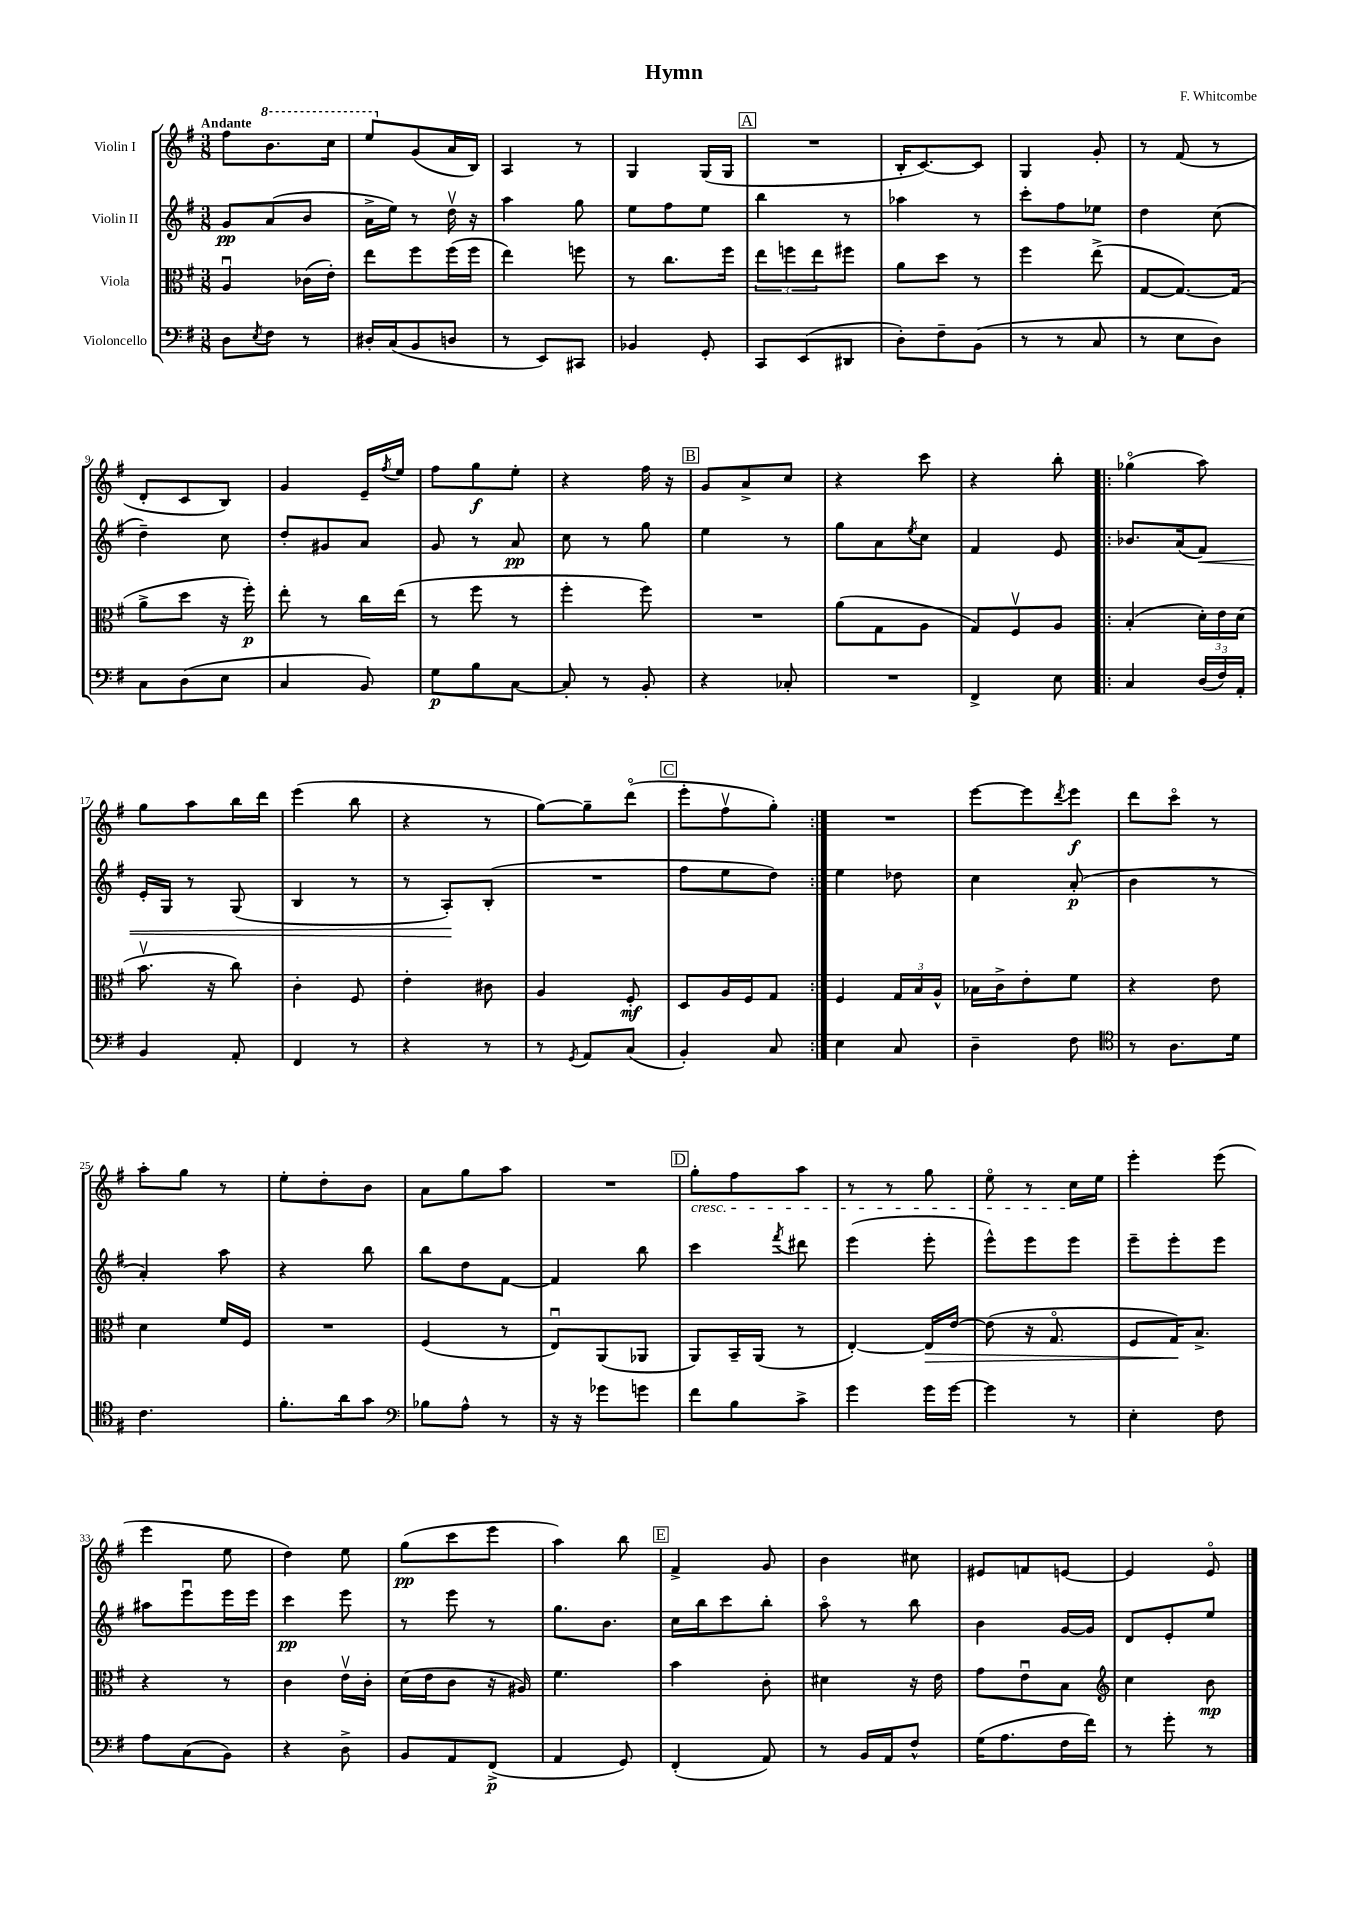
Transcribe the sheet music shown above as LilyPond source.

\header { title = "Hymn" composer = "F. Whitcombe" }
<<
\new StaffGroup <<
\new Staff = "s0" \with { instrumentName = "Violin I" } {
    \clef treble \key g \major \numericTimeSignature \time 3/8 \tempo "Andante"
    fis''8 \ottava #1 b''8. c'''16 |
    e'''8 \ottava #0 g'8( a'16 b16) |
    a4 r8 |
    g4 g16( g16 |
    \mark \markup { \box "A" } R4. |
    b16-. c'8.~) c'8 |
    g4 g'8-. |
    r8 fis'8( r8 |
    d'8-. c'8 b8) |
    g'4 e'16-- \acciaccatura { fis''8 } e''16 |
    fis''8 g''8\f e''8-. |
    r4 fis''16 r16 |
    \mark \markup { \box "B" } g'8 a'8-> c''8 |
    r4 c'''8 |
    r4 b''8-. |
    \repeat volta 2 { ges''4\flageolet( a''8) |
    g''8 a''8 b''16 d'''16 |
    e'''4( b''8 |
    r4 r8 |
    g''8~) g''8-- d'''8\flageolet( |
    \mark \markup { \box "C" } e'''8-. fis''8\upbow g''8-.) | }
    R4. |
    e'''8~ e'''8 \acciaccatura { d'''8 } e'''8\f |
    d'''8 c'''8\flageolet r8 |
    a''8-. g''8 r8 |
    e''8-. d''8-. b'8 |
    a'8 g''8 a''8 |
    R4. |
    \mark \markup { \box "D" } g''8-.\cresc fis''8 a''8 |
    r8 r8 g''8 |
    e''8\flageolet r8 c''16\! e''16 |
    e'''4-. e'''8( |
    e'''4 e''8 |
    d''4) e''8 |
    g''8\pp( c'''8 e'''8 |
    a''4) b''8 |
    \mark \markup { \box "E" } fis'4-> g'8 |
    b'4 cis''8 |
    eis'8 f'8 e'8~ |
    e'4 e'8\flageolet \bar "|." |
}
\new Staff = "s1" \with { instrumentName = "Violin II" } {
    \clef treble \key g \major \numericTimeSignature \time 3/8
    g'8\pp a'8( b'8 |
    a'16-> e''16) r8 d''16\upbow r16 |
    a''4 g''8 |
    e''8 fis''8 e''8 |
    \mark \markup { \box "A" } b''4 r8 |
    aes''4 r8 |
    c'''8-. fis''8 ees''8 |
    d''4 c''8( |
    d''4--) c''8 |
    d''8-. gis'8 a'8 |
    g'8 r8 a'8\pp |
    c''8 r8 g''8 |
    \mark \markup { \box "B" } e''4 r8 |
    g''8 a'8 \acciaccatura { e''8 } c''8 |
    fis'4 e'8 |
    \repeat volta 2 { bes'8. a'16( fis'8\<) |
    e'16-. g16 r8 g8( |
    b4 r8 |
    r8 a8-.\!) b8-.( |
    R4. |
    \mark \markup { \box "C" } fis''8 e''8 d''8) | }
    e''4 des''8 |
    c''4 a'8-.\p( |
    b'4 r8 |
    a'4-.) a''8 |
    r4 b''8 |
    b''8 d''8 fis'8~ |
    fis'4 b''8 |
    \mark \markup { \box "D" } c'''4 \acciaccatura { fis'''8 } dis'''8 |
    e'''4( e'''8-. |
    e'''8-^) e'''8 e'''8 |
    e'''8-- e'''8-. e'''8 |
    ais''8 e'''8\downbow e'''16 e'''16 |
    c'''4\pp e'''8 |
    r8 e'''8 r8 |
    g''8. b'8. |
    \mark \markup { \box "E" } c''16 b''16 c'''8 b''8-. |
    a''8\flageolet r8 b''8 |
    b'4 g'16~ g'16 |
    d'8 e'8-. e''8 \bar "|." |
}
\new Staff = "s2" \with { instrumentName = "Viola" } {
    \clef alto \key g \major \numericTimeSignature \time 3/8
    a4\downbow ces'16( e'16-.) |
    e''8 fis''8 fis''16( fis''16 |
    e''4) f''8 |
    r8 c''8. fis''16 |
    \mark \markup { \box "A" } \tuplet 3/2 { e''8 f''8 e''8 } fis''8 |
    a'8 d''8 r8 |
    fis''4 e''8->( |
    g8~ g8.~) g16( |
    a'8-> d''8 r16 fis''16-.\p) |
    e''8-. r8 c''16 e''16( |
    r8 fis''8 r8 |
    fis''4-. fis''8) |
    \mark \markup { \box "B" } R4. |
    a'8( g8 a8 |
    g8) fis8\upbow a8 |
    \repeat volta 2 { b4-.( \tuplet 3/2 { d'16-.) e'16 d'16( } |
    b'8.\upbow r16 c''8) |
    c'4-. fis8 |
    e'4-. cis'8 |
    a4 fis8-.\mf |
    \mark \markup { \box "C" } d8 a16 fis16 g8 | }
    fis4 \tuplet 3/2 { g16 b16 a16-^ } |
    bes16 c'16-> e'8-. fis'8 |
    r4 e'8 |
    d'4 fis'16 fis16 |
    R4. |
    fis4( r8 |
    e8\downbow) a,8( aes,8 |
    \mark \markup { \box "D" } a,8) b,16-- a,16( r8 |
    e4~-.) e16\> e'16~ |
    e'8( r16 g8.\flageolet |
    fis8 g16\!) b8.-> |
    r4 r8 |
    c'4 e'16\upbow c'16-. |
    d'16( e'16 c'8 r16 ais16) |
    fis'4. |
    \mark \markup { \box "E" } b'4 c'8-. |
    dis'4 r16 e'16 |
    g'8 e'8\downbow b8 |
    \clef treble c''4 b'8\mp \bar "|." |
}
\new Staff = "s3" \with { instrumentName = "Violoncello" } {
    \clef bass \key g \major \numericTimeSignature \time 3/8
    d8 \acciaccatura { e8 } fis8 r8 |
    dis16-. c16( b,8 d8 |
    r8 e,8) cis,8 |
    bes,4 g,8-. |
    \mark \markup { \box "A" } c,8 e,8( dis,8 |
    d8-.) fis8-- b,8( |
    r8 r8 c8 |
    r8 e8 d8) |
    c8 d8( e8 |
    c4 b,8) |
    g8\p b8 c8~ |
    c8-. r8 b,8-. |
    \mark \markup { \box "B" } r4 ces8-. |
    R4. |
    fis,4-> e8 |
    \repeat volta 2 { c4 \tuplet 3/2 { d16( fis16) a,16-. } |
    b,4 a,8-. |
    fis,4 r8 |
    r4 r8 |
    r8 \acciaccatura { g,8 } a,8 c8( |
    \mark \markup { \box "C" } b,4-.) c8 | }
    e4 c8 |
    d4-- fis8 |
    \clef tenor r8 a8. d'16 |
    c'4. |
    fis'8.-. a'16 g'8 |
    \clef bass bes8 a8-^ r8 |
    r16 r16 ges'8 g'8 |
    \mark \markup { \box "D" } fis'8 b8 c'8-> |
    g'4 g'16 g'16~ |
    g'4 r8 |
    e4-. fis8 |
    a8 c8( b,8) |
    r4 d8-> |
    b,8 a,8 fis,8->\p( |
    a,4 g,8) |
    \mark \markup { \box "E" } fis,4-.( a,8) |
    r8 b,16 a,16 fis8-^ |
    g16( a8. fis16 fis'16) |
    r8 g'8-. r8 \bar "|." |
}
>>
>>
